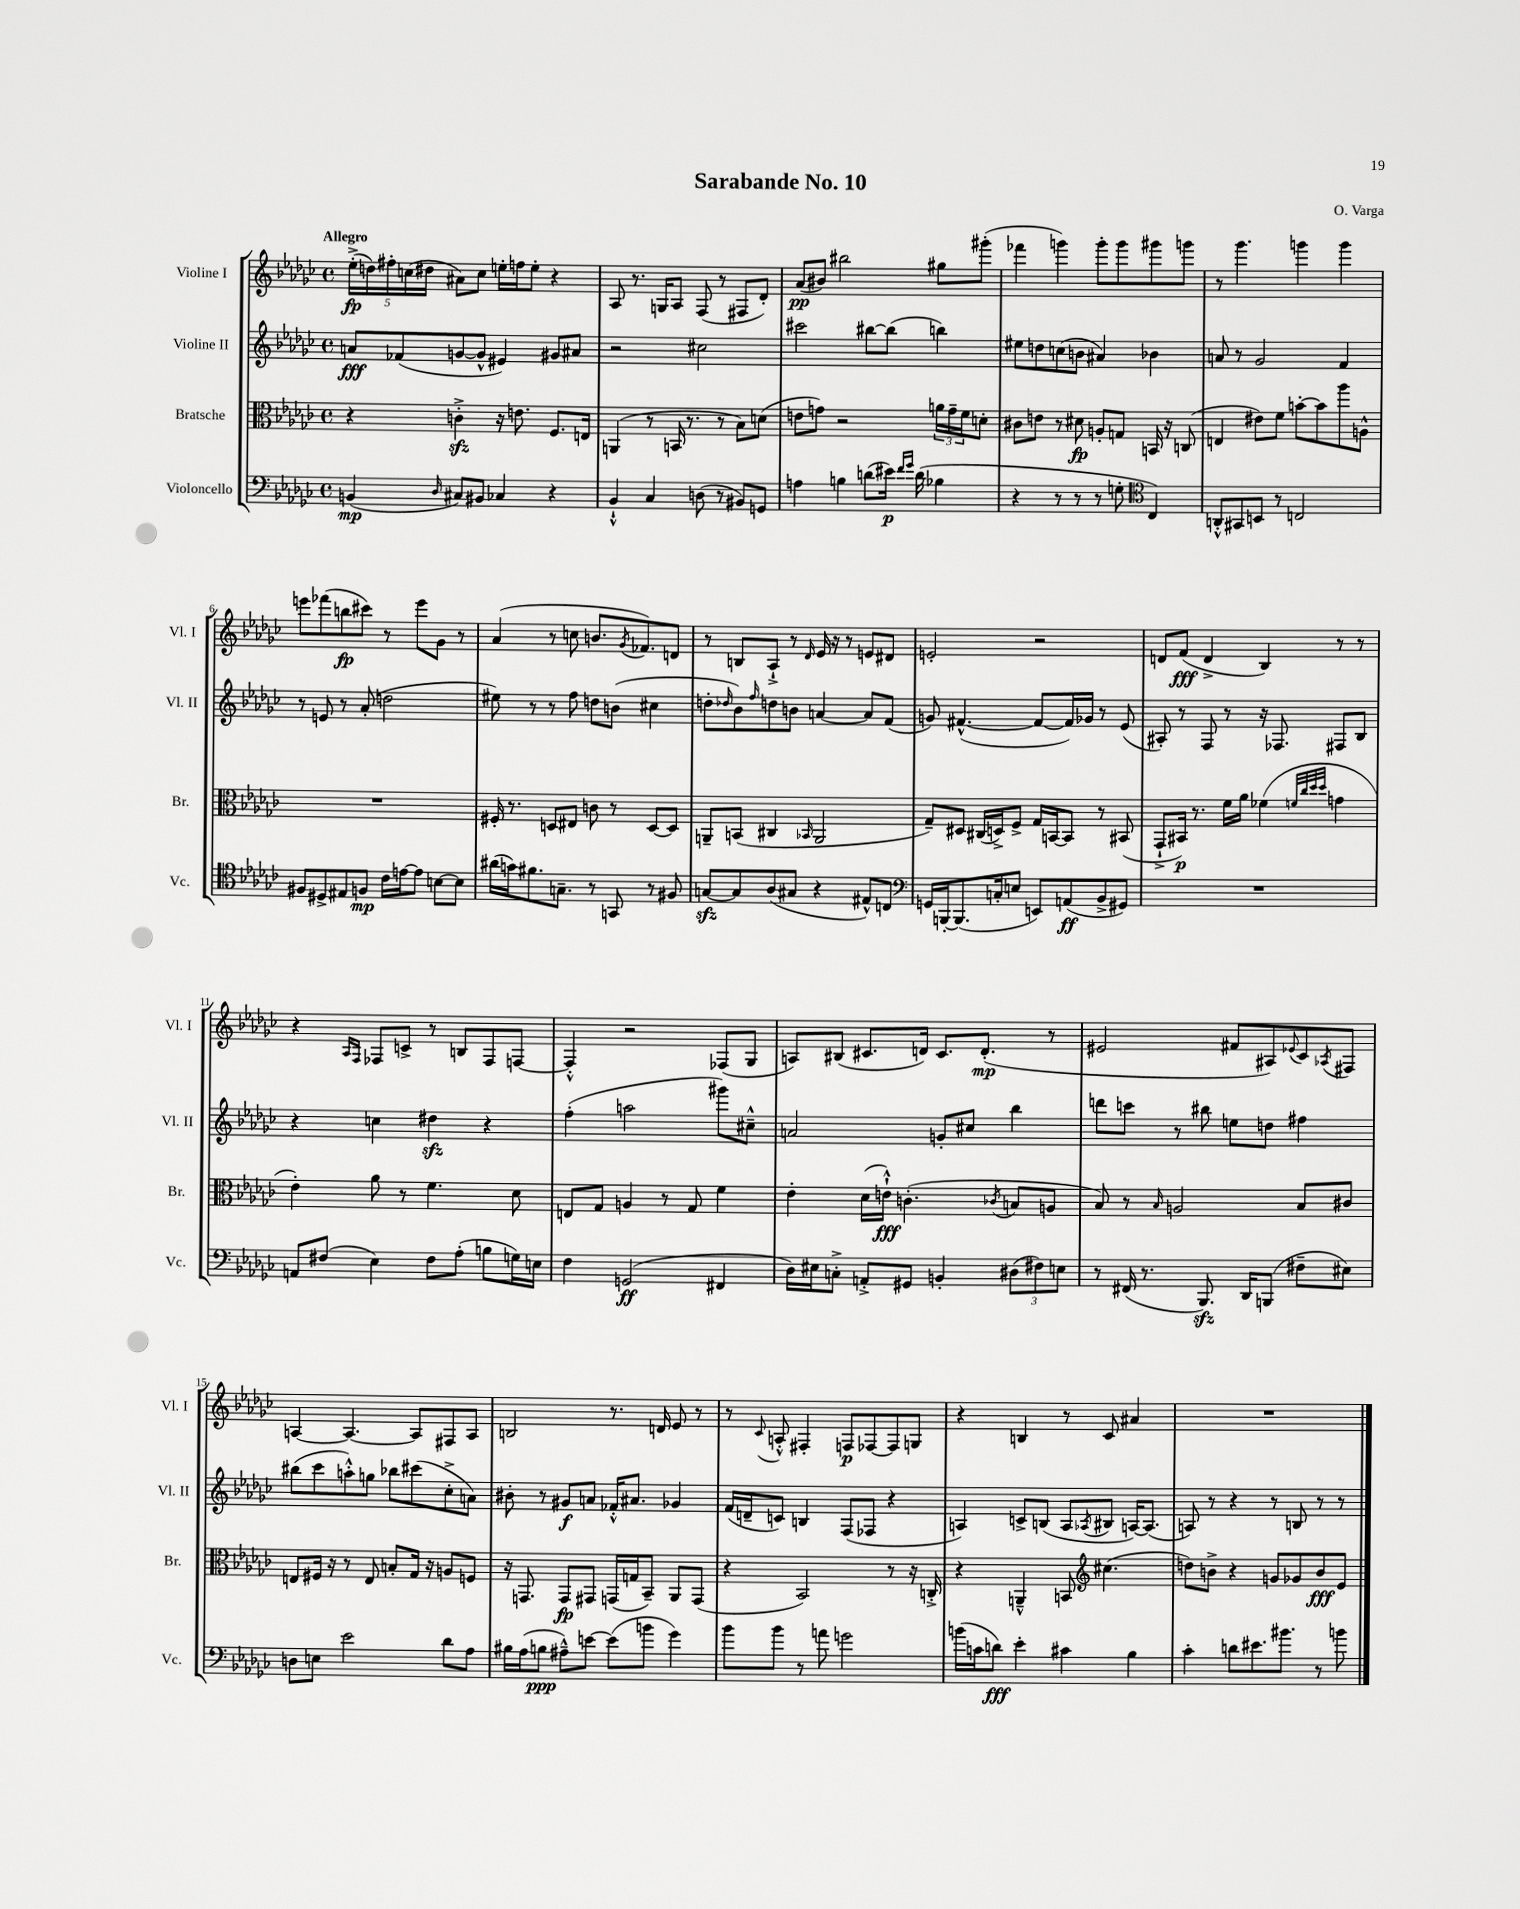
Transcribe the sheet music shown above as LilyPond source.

\header { title = "Sarabande No. 10" composer = "O. Varga" }
<<
\new StaffGroup <<
\new Staff = "s0" \with { instrumentName = "Violine I" shortInstrumentName = "Vl. I" } {
    \clef treble \key ges \major \defaultTimeSignature \time 4/4 \tempo "Allegro"
    \tuplet 5/4 { ees''16-.->\fp( d''16) fis''16-. c''16( dis''16 } ais'8) c''8 e''16-. f''16 e''8-. r4 |
    aes8 r8. g16 aes8 f8( r8 fis8 des'8-.) |
    aes'8\pp( bis'8) bis''2 gis''8 gis'''8-.( |
    fes'''4 g'''4) g'''8-. g'''8 gis'''8 g'''8 |
    r8 ges'''4. g'''4 g'''4 |
    e'''8 fes'''8( b''8\fp cis'''8) r8 e'''8 ges'8 r8 |
    aes'4( r8 c''8 b'8. \acciaccatura { ges'8 } fes'8.) d'8 |
    r8 b8 aes8-!-> r8 \grace { des'16 } ees'16 r16 r8 e'8 dis'8 |
    e'2-. r2 |
    d'8 f'8\fff( d'4-> bes4) r8 r8 |
    r4 \grace { aes16 f16 } fes8 c'8-> r8 b8 fes8 f8~ |
    f4-.-^ r2 fes8( ges8 |
    a8) bis8( cis'8. d'16) cis'8. d'8.-.\mp( r8 |
    eis'2 fis'8 ais8) \appoggiatura { ees'8 } ces'8 \acciaccatura { aes8 } fis8 |
    a4~ a4.~ a8 fis8 a8 |
    b2 r8. d'16 ees'8 r8 |
    r8 \appoggiatura { ces'8 } a8-.-^ fis4-. f8\p fes8~ fes8 g8 |
    r4 b4 r8 ces'8 ais'4 |
    R1 \bar "|." |
}
\new Staff = "s1" \with { instrumentName = "Violine II" shortInstrumentName = "Vl. II" } {
    \clef treble \key ges \major \defaultTimeSignature \time 4/4
    a'8\fff fes'8( g'8~ g'8-^ eis'4) gis'8 ais'8 |
    r2 cis''2 |
    cis'''2 bis''8~ bis''8( b''4) |
    eis''8 d''8 c''8( b'8 ais'4) bes'4 |
    a'8 r8 ges'2 f'4 |
    r8 e'8 r8 aes'8-.( d''2 |
    eis''8) r8 r8 f''8 d''8 b'8( cis''4 |
    d''8-. \grace { des''16 } bes'8) \grace { f''16 } d''8 b'8 a'4~ a'8 f'8( |
    g'8) fis'4.~-^( fis'8~ fis'16) ges'16 r8 ees'8( |
    ais8-.) r8 f8 r8 r16 fes8. fis8 bes8 |
    r4 c''4 dis''4\sfz r4 |
    f''4-.( a''2 gis'''8) cis''8---^ |
    a'2 g'8-. cis''8 bes''4 |
    d'''8 c'''8 r8 bis''8 e''8 d''8 fis''4 |
    bis''8( ces'''8 a''8-.-^) g''8 bes''8 cis'''8( ces''8-.-> a'8) |
    bis'8-. r8 gis'8\f a'8 fes'16-.-^ ais'8. ges'4 |
    f'16( d'16-- c'8) b4 f8( fes8 r4 |
    a4) c'8-> b8( a8 \acciaccatura { aes8 } bis8 a16~) a8.( |
    a8) r8 r4 r8 b8 r8 r8 \bar "|." |
}
\new Staff = "s2" \with { instrumentName = "Bratsche" shortInstrumentName = "Br." } {
    \clef alto \key ges \major \defaultTimeSignature \time 4/4
    r4 c'4-.->\sfz r16 e'8. f8. e16 |
    a,4( r8 b,16 r8. r8 bes8) d'8( |
    e'8 g'8) r2 \tuplet 3/2 { a'16 g'16-- f'16 } d'8-. |
    cis'8 e'8 r8 dis'8\fp a8-. g8 b,16 r16 c8( |
    e4 eis'8) f'8 b'8~-. b'8 aes''8 a8-^ |
    R1 |
    fis16-. r8. d8 eis8 c'8 r8 d8~ d8 |
    a,8-- b,8( cis4 \grace { bes,16 } a,2 |
    ges8--) dis8 cis16( d16->) f8-> ges16 b,16~ b,8 r8 bis,8( |
    ges,8-!-> bis,16\p) r8. f'16 aes'16 fes'4( \grace { f'32 ces''32 des''32 des''32 } g'4 |
    ees'4-.) aes'8 r8 f'4. des'8 |
    e8 ges8 a4 r8 ges8 f'4 |
    ees'4-. des'16( e'16-!-^\fff) c'4.-.( \acciaccatura { ces'8 } b8 a8 |
    bes8) r8 \grace { bes16 } a2 bes8 cis'8 |
    e8 fis16 r16 r8 e8 b8-. ges16 r16 a8 f8 |
    r16 g,8. g,8\fp gis,8 g,16( g16 bes,8--) aes,8 g,8( |
    r4 bes,2) r8 r16 c16-.-> |
    r4 a,4---^ b,8 \clef treble cis''4.( |
    d''8) b'8-> r4 g'8 ges'8 b'8\fff ees'8 \bar "|." |
}
\new Staff = "s3" \with { instrumentName = "Violoncello" shortInstrumentName = "Vc." } {
    \clef bass \key ges \major \defaultTimeSignature \time 4/4
    b,4\mp( \grace { des16 } cis8) bis,8 ces4 r4 |
    bes,4-!-^ ces4 d8( r8 bis,8) g,8 |
    a4 b4 d'8( eis'16\p) \grace { f'16 ges'16 } d'16( bes4 |
    r4 r8 r8 r8 g8-. \clef tenor ces4) |
    a,8-.-^ gis,8 b,8 r8 c2 |
    fis8 dis8-> eis8 f8\mp ces'16 e'16~ e'8 b8~ b8 |
    ais'16( g'16) fis'8. g8.-- r8 g,8 r8 fis8 |
    g8~\sfz g8 aes8( gis8 r4 eis8-^) c8 |
    \clef bass g,16 b,,16~-. b,,8.( c16-. e8 e,8) a,8\ff( bes,8-> gis,8) |
    R1 |
    a,8 fis8( ees4) fis8 aes8-.( b8 g16) e16 |
    f4 g,2\ff( fis,4 |
    des16) eis16 c8-.-> a,8-.-> gis,8 b,4-. \tuplet 3/2 { dis8( fis8) e8 } |
    r8 fis,16( r8. bes,,8.\sfz) des,16 b,,8( fis8-- eis8) |
    d8 e8 ees'2 des'8 aes8 |
    bis16 aes16( b8\ppp ais8---^) e'8~ e'8( b'8 ges'4) |
    bes'8 bes'8 r8 a'8 g'2 |
    b'16( c'16 d'8\fff) ees'4-. cis'4 bes4 |
    ces'4-. d'8 eis'8. bis'8. r8 b'8 \bar "|." |
}
>>
>>
